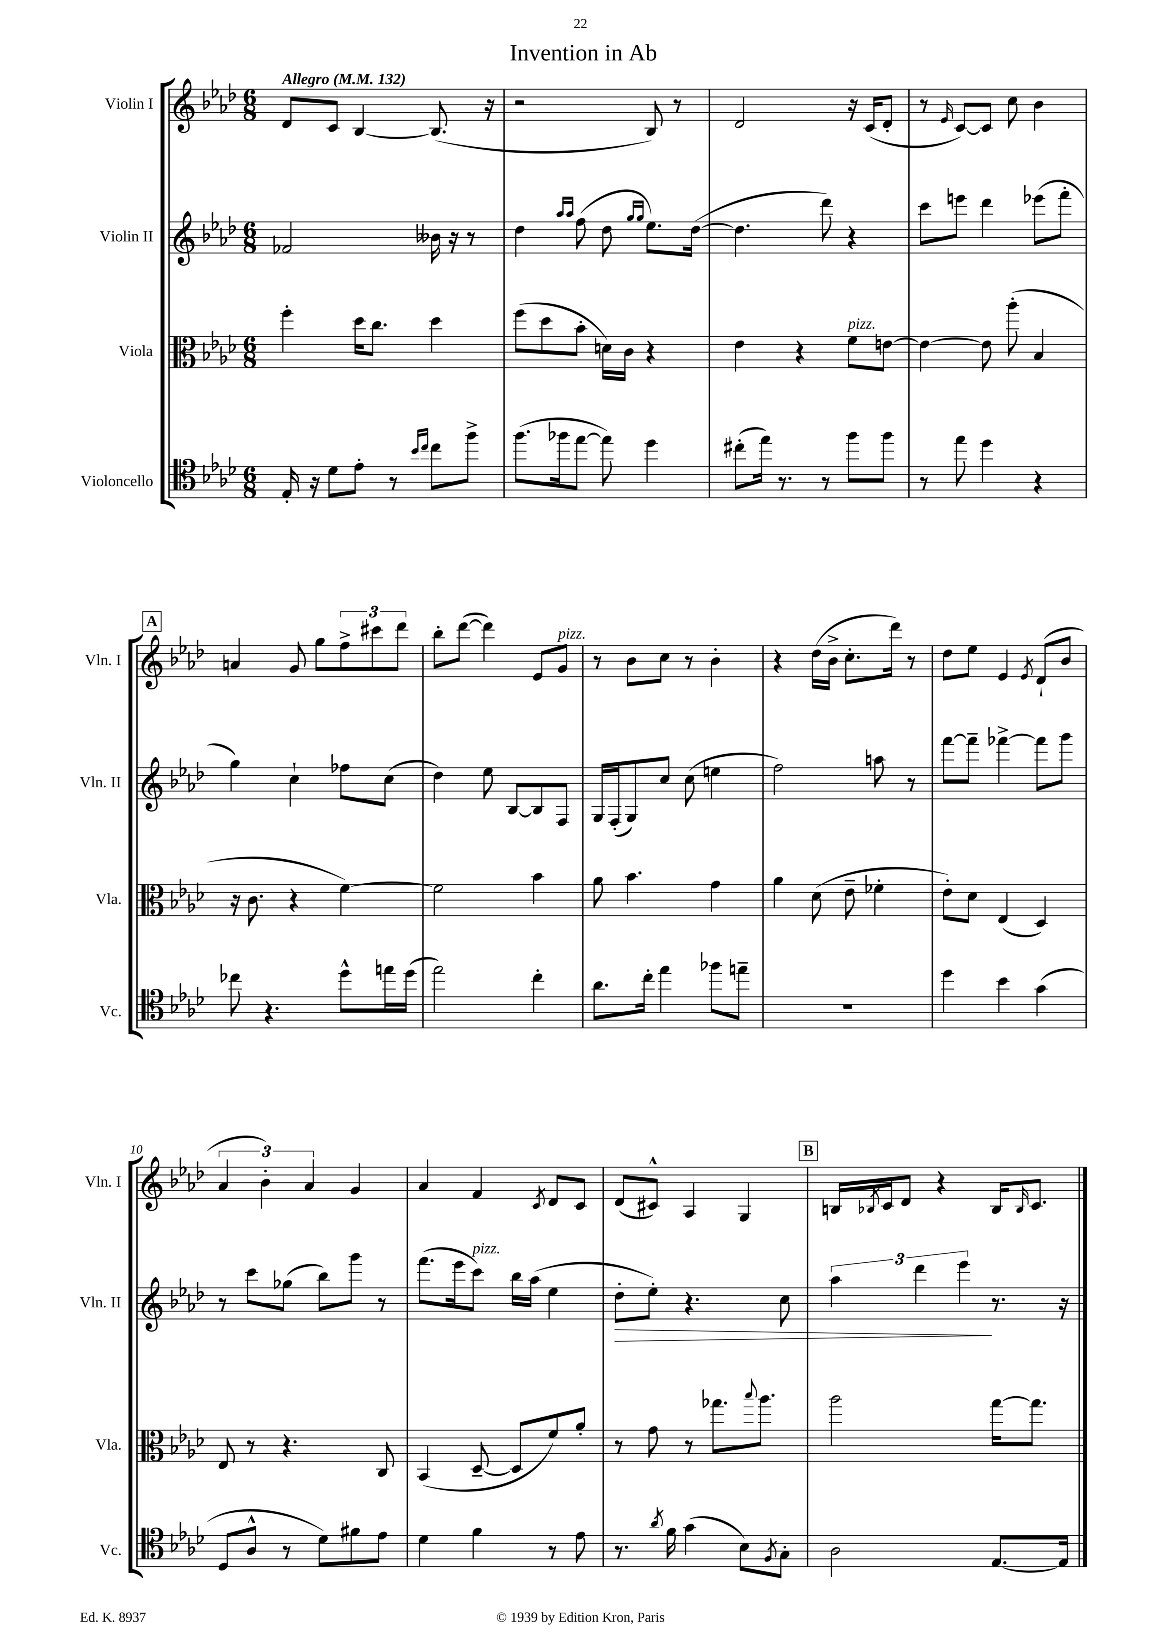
\header { title = "Invention in Ab" }
<<
\new StaffGroup <<
\new Staff = "s0" \with { instrumentName = "Violin I" shortInstrumentName = "Vln. I" } {
    \clef treble \key aes \major \numericTimeSignature \time 6/8 \tempo "Allegro" 4 = 132
    des'8 c'8 bes4~ bes8.( r16 |
    r2 bes8) r8 |
    des'2 r16 c'16( des'8-. |
    r8 \grace { ees'16 } c'8~) c'8 c''8 bes'4 |
    \mark \markup { \box "A" } a'4 g'8 g''8 \tuplet 3/2 { f''8-> cis'''8 des'''8 } |
    bes''8-. des'''8~( des'''4) ees'8 g'8^\markup { \italic "pizz." } |
    r8 bes'8 c''8 r8 bes'4-. |
    r4 des''16( bes'16-> c''8.-. des'''16) r8 |
    des''8 ees''8 ees'4 \acciaccatura { ees'8 } des'8-!( bes'8 |
    \tuplet 3/2 { aes'4 bes'4-.) aes'4 } g'4 |
    aes'4 f'4 \acciaccatura { c'8 } des'8 c'8 |
    des'8( cis'8-^) aes4 g4 |
    \mark \markup { \box "B" } b16 \acciaccatura { bes8 } c'16 des'8 r4 bes16 \grace { bes16 } c'8. \bar "|." |
}
\new Staff = "s1" \with { instrumentName = "Violin II" shortInstrumentName = "Vln. II" } {
    \clef treble \key aes \major \numericTimeSignature \time 6/8
    fes'2 beses'16 r16 r8 |
    des''4 \grace { aes''16 aes''16 } f''8( des''8 \grace { g''16 g''16 } ees''8.) des''16~( |
    des''4. des'''8) r4 |
    c'''8 e'''8 des'''4 ees'''8( f'''8-. |
    \mark \markup { \box "A" } g''4) c''4-! fes''8 c''8( |
    des''4) ees''8 bes8~ bes8 f8 |
    g16 f16-.( g8) c''8 c''8( e''4 |
    f''2) a''8 r8 |
    f'''8~ f'''8-- fes'''4~-> fes'''8 g'''8 |
    r8 c'''8 ges''8( bes''8) g'''8 r8 |
    f'''8.( ees'''16 c'''8^\markup { \italic "pizz." }) bes''16 aes''16( ees''4 |
    des''8-.\> ees''8-.) r4. c''8 |
    \mark \markup { \box "B" } \tuplet 3/2 { aes''4 des'''4 ees'''4\! } r8. r16 \bar "|." |
}
\new Staff = "s2" \with { instrumentName = "Viola" shortInstrumentName = "Vla." } {
    \clef alto \key aes \major \numericTimeSignature \time 6/8
    f''4-. des''16 c''8. des''4 |
    f''8( des''8 bes'8-. d'16) c'16 r4 |
    ees'4 r4 f'8^\markup { \italic "pizz." } e'8~ |
    e'4~ e'8 aes''8-.( bes4 |
    \mark \markup { \box "A" } r16 c'8. r4 f'4~) |
    f'2 bes'4 |
    aes'8 bes'4. g'4 |
    aes'4 des'8( ees'8-- fes'4-. |
    ees'8-.) des'8 ees4( des4) |
    ees8 r8 r4. c8 |
    bes,4( des8~-- des8 f'8) aes'8-. |
    r8 g'8 r8 ges''8. \appoggiatura { bes''8 } aes''8. |
    \mark \markup { \box "B" } aes''2 g''16~ g''8. \bar "|." |
}
\new Staff = "s3" \with { instrumentName = "Violoncello" shortInstrumentName = "Vc." } {
    \clef tenor \key aes \major \numericTimeSignature \time 6/8
    ees16-. r16 des'8 ees'8-. r8 \grace { bes'16 c''16 } c''8 f''8-> |
    f''8.( fes''16 ees''8~ ees''8) des''4 |
    cis''8-.( ees''16) r8. r8 f''8 f''8 |
    r8 ees''8 des''4 r4 |
    \mark \markup { \box "A" } ces''8 r4. des''8-^ e''16 des''16( |
    ees''2) c''4-. |
    aes'8. c''16-. ees''4 fes''8 e''8-- |
    R2. |
    des''4 bes'4 g'4( |
    des8 aes8-^ r8 des'8) fis'8 ees'8 |
    des'4 f'4 r8 ees'8 |
    r8. \acciaccatura { aes'8 } f'16 g'4( bes8) \acciaccatura { f8 } g8-. |
    \mark \markup { \box "B" } aes2 ees8.~ ees16 \bar "|." |
}
>>
>>
